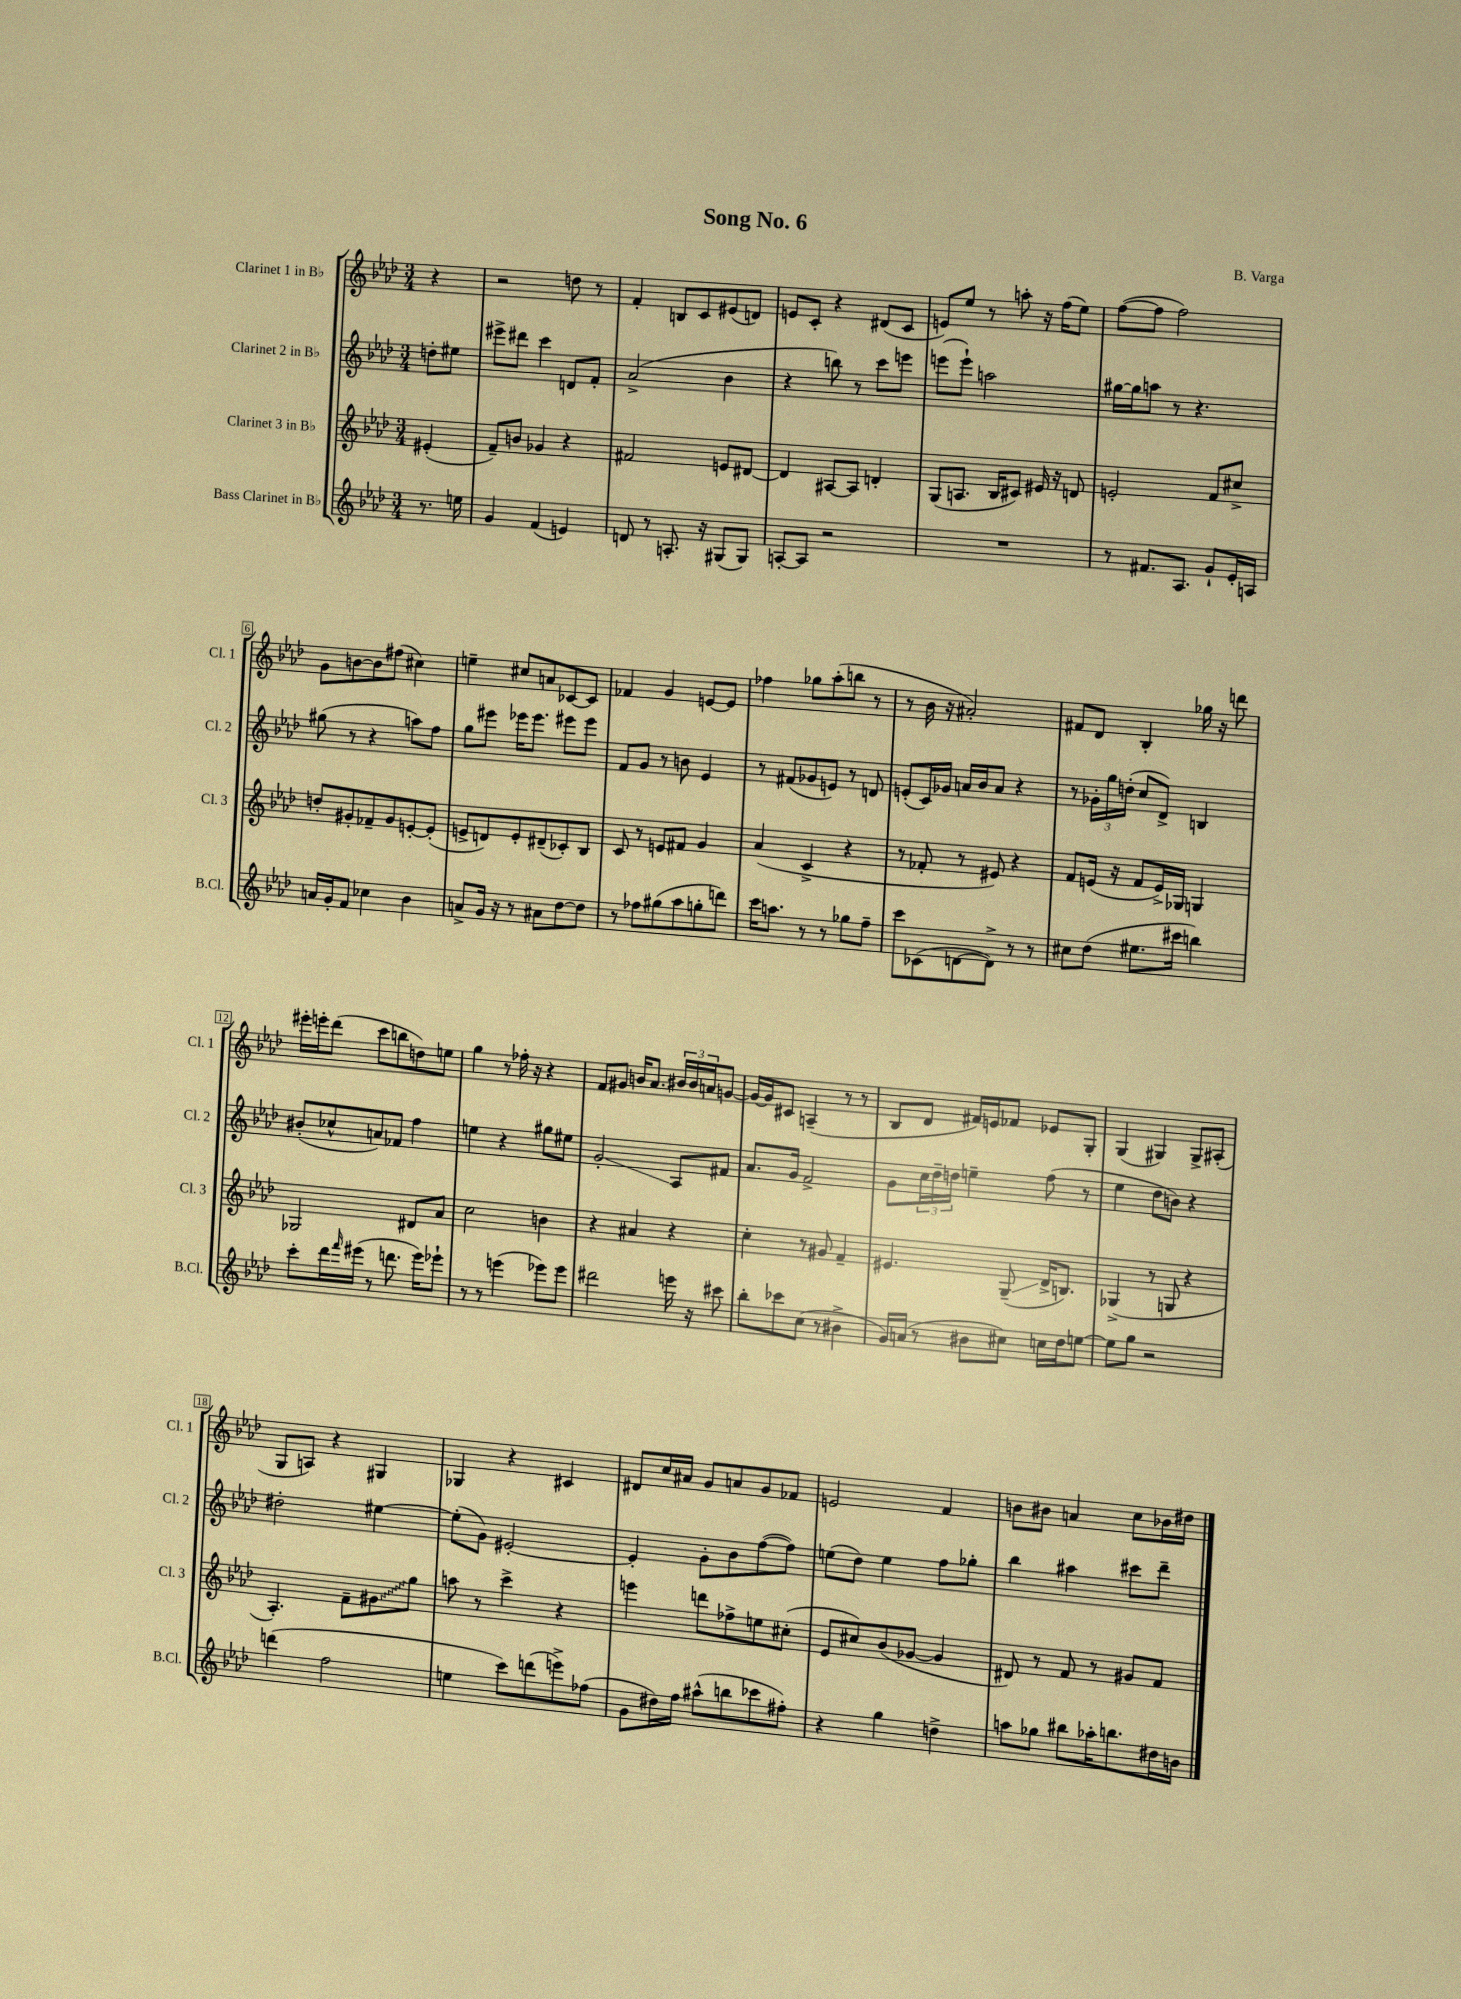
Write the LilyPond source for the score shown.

\header { title = "Song No. 6" composer = "B. Varga" }
<<
\new StaffGroup <<
\new Staff = "s0" \with { instrumentName = "Clarinet 1 in Bb" shortInstrumentName = "Cl. 1" } {
    \clef treble \key aes \major \numericTimeSignature \time 3/4 \partial 4
    r4 |
    r2 d''8 r8 |
    f'4-. b8 c'8 eis'8( d'8) |
    e'8 c'8-. r4 dis'8( c'8 |
    e'8) ees''8 r8 a''8-. r16 f''16( ees''8) |
    f''8~( f''8 f''2) |
    g'8 b'8~ b'8 fis''8( cis''4) |
    e''4-- cis''8 a'8 ces'8~ ces'8 |
    fes'4 g'4 e'8~ e'8 |
    fes''4 ges''8 aes''8-.( b''8 r8 |
    r8 bes'16 r16 ais'2-.) |
    fis'8 des'8 bes4-. ges''16 r16 d'''8 |
    eis'''16-. e'''16-. des'''8( c'''8 b''8 d''8) e''8 |
    g''4 r8 fes''16-. r16 r4 |
    f'8 gis'8 b'16 aes'8. \tuplet 3/2 { bis'16 bis'16 a'16 } g'8~ |
    g'16~ g'16 cis'8 a4--( r8 r8 |
    bes8 des'8 fis'16) e'16 fes'8 ees'8 g8-. |
    g4( gis4) gis8-> ais8-.( |
    g8 a8) r4 gis4 |
    ges4 r4 cis'4 |
    dis'8 c''16 ais'16 g'8 a'8 g'8 fes'8 |
    e'2 f'4 |
    b'8 bis'8 a'4 c''8 bes'16 dis''16 \bar "|." |
}
\new Staff = "s1" \with { instrumentName = "Clarinet 2 in Bb" shortInstrumentName = "Cl. 2" } {
    \clef treble \key aes \major \numericTimeSignature \time 3/4 \partial 4
    d''8-. eis''8 |
    eis'''8-> dis'''8 c'''4 d'8 f'8-. |
    aes'2->( bes'4 |
    r4 b''8) r8 c'''8 e'''8 |
    e'''8( e'''8-!) a''2 |
    gis''16~ gis''16 a''8 r8 r4. |
    gis''8( r8 r4 a''8) f''8 |
    g''8 eis'''8 ees'''16 ees'''8. eis'''8 eis'''8 |
    f'8 g'8 r8 b'8 ees'4 |
    r8 fis'8( ges'8 e'8) r8 d'8 |
    e'8-.( c'16) ges'16 a'16 bes'16 a'8 r4 |
    r8 \tuplet 3/2 { ges'16-. g''16 d''16-.( } c''8 des'8->) b4 |
    bis'8-.( ces''8-^ a'8) fes'8 f''4 |
    e''4 r4 gis''8 eis''8 |
    g'2-.\glissando aes8 fis'8 |
    aes'8. g'16 f'2-> |
    g'8 \tuplet 3/2 { c''16 des''16-- d''16 } e''4-- f''8( r8 |
    ees''4 des''8 b'8) r4 |
    dis''2-. eis''4~ |
    eis''8-.( g'8) eis'2~-. |
    eis'4-. g'8-. bes'8 f''8~( f''8) |
    e''8( des''8) e''4 f''8 ges''8-. |
    bes''4 ais''4 cis'''8 des'''8-- \bar "|." |
}
\new Staff = "s2" \with { instrumentName = "Clarinet 3 in Bb" shortInstrumentName = "Cl. 3" } {
    \clef treble \key aes \major \numericTimeSignature \time 3/4 \partial 4
    eis'4-.( |
    f'8--) b'8 ges'4 r4 |
    fis'2 e'8 dis'8~ |
    dis'4 ais8~ ais8 d'4-. |
    g8( a8. bes16 cis'8) eis'16 r16 d'8 |
    e'2-. f'8 cis''8-> |
    d''8-. gis'8-. fes'8-- gis'8 e'8~-. e'8-.( |
    e'8-> d'8) e'8-. dis'8--( ces'8-.) bes8 |
    c'8 r8 e'8 fis'8 g'4 |
    aes'4( c'4-> r4 |
    r8 fes'8-. r8 eis'8) r4 |
    f'8 e'16( r16 f'8 e'16->) ges16 g4 |
    ges2 dis'8 aes'8 |
    c''2 b'4 |
    r4 ais'4 r4 |
    c''4-. r8 gis'8 f'4-- |
    eis'4. g8--\glissando( des'16-> b8.) |
    ges4->( r8 g8 r4 |
    aes4.-.) f'8-- \once \override Glissando.style = #'zigzag gis'8\glissando g''8 |
    a''8 r8 c'''4-> r4 |
    e'''4 d'''8 fes''8-> e''8 cis''8-.( |
    ees'8 cis''8) bes'8( ges'8~ ges'4 |
    dis'8) r8 f'8 r8 gis'8 f'8 \bar "|." |
}
\new Staff = "s3" \with { instrumentName = "Bass Clarinet in Bb" shortInstrumentName = "B.Cl." } {
    \clef treble \key aes \major \numericTimeSignature \time 3/4 \partial 4
    r8. e''16 |
    g'4 f'4( e'4) |
    d'8 r8 a8.-. r16 gis8( gis8) |
    a8~-. a8 r2 |
    R2. |
    r8 fis'8. aes8. g'8-! ees'16-. a16 |
    a'16 g'16-. f'8 ces''4 bes'4 |
    a'8-> g'16 r16 r8 ais'8 des''8~ des''8 |
    r8 fes''8 gis''8( aes''8 g''8-. d'''8) |
    c'''16 a''8. r8 r8 ges''8 f''8-- |
    c'''8 ces'8( d'8~ d'8->) r8 r8 |
    cis''8 des''8( eis''8. cis'''16 b''4) |
    c'''8-. des'''16 \grace { f'''16 } eis'''16( r8 d'''8. eis'''16) ees'''8-! |
    r8 r8 e'''4( ees'''8) ees'''8 |
    dis'''2 e'''16 r16 cis'''8 |
    bes''8-. ces'''8 c''8( r8 bis'4-> |
    g'16) a'16( r8 bis'8 cis''8) c''16 des''16 e''8~ |
    e''8 g''8 r2 |
    d'''4( f''2 |
    e''4 c'''8) d'''8( e'''8->) fes''8( |
    g'8 dis''16) f''16 ais''8-^( b''8 ces'''8 fis''8-.) |
    r4 g''4 d''4-> |
    a''8 ges''8 bis''8 aes''16-. b''8. dis''16 b'16 \bar "|." |
}
>>
>>
\layout { \context { \Score \override BarNumber.stencil = #(make-stencil-boxer 0.1 0.3 ly:text-interface::print) } }
